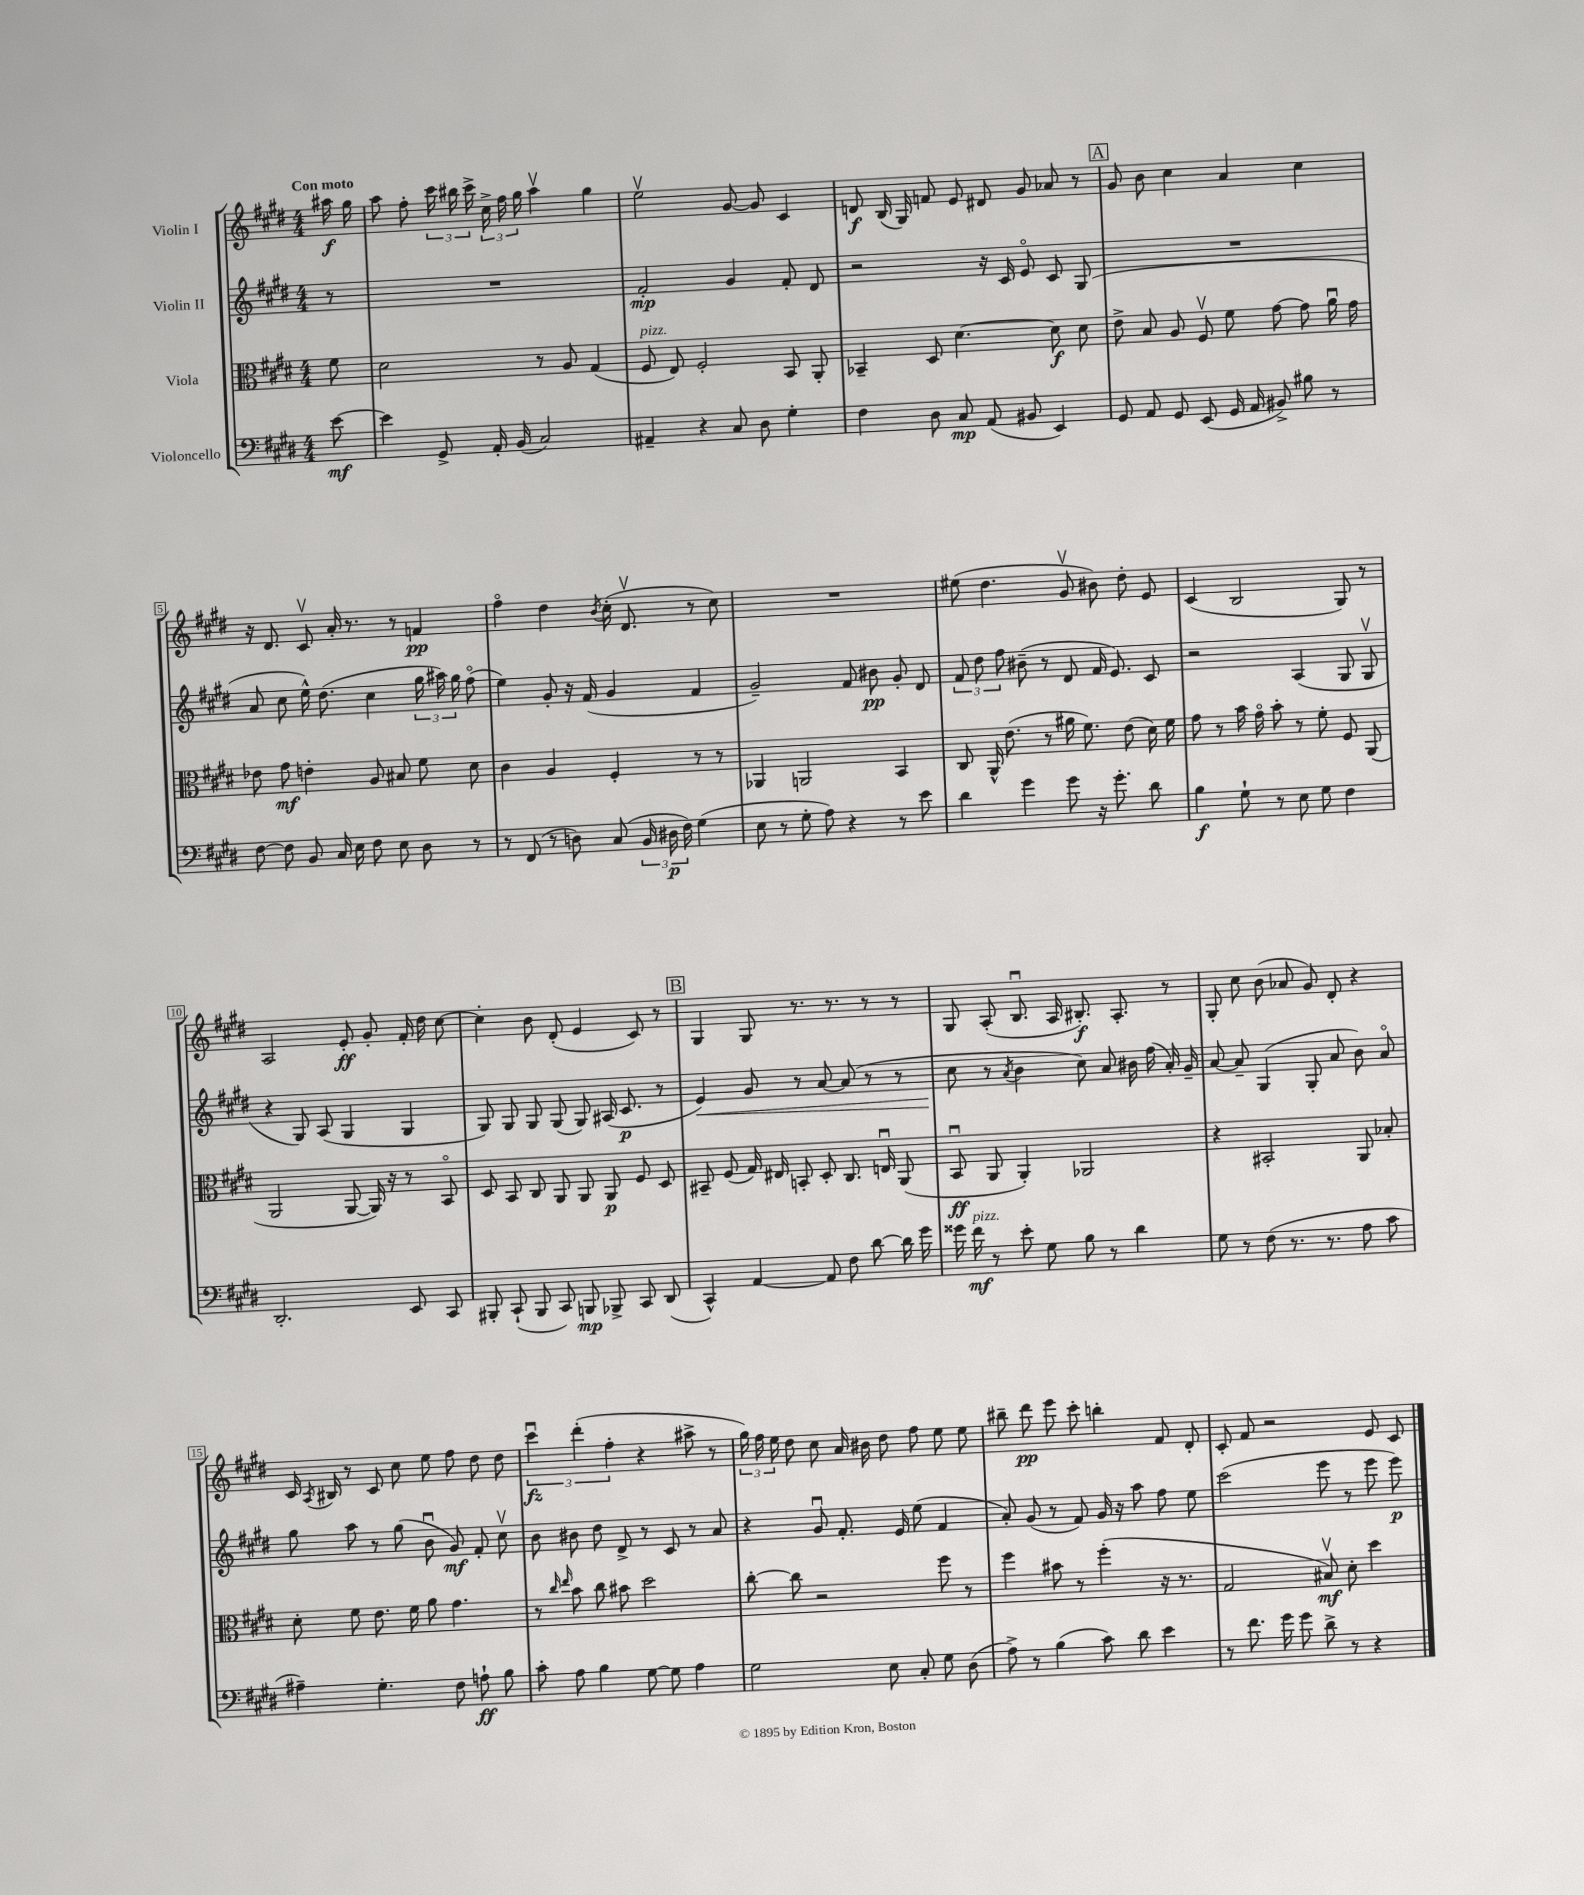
<<
\new StaffGroup <<
\new Staff = "s0" \with { instrumentName = "Violin I" } {
    \clef treble \key e \major \numericTimeSignature \time 4/4 \partial 8 \tempo "Con moto"
    \autoBeamOff ais''16\f gis''16 |
    a''8 fis''8-. \tuplet 3/2 { cis'''16 bis''16 cis'''16-> } \tuplet 3/2 { cis''16-> fis''16 gis''16 } a''4\upbow gis''4 |
    e''2\upbow gis'8~ gis'8 cis'4 |
    d'8\f b16( gis16) f'8 e'8 dis'8 gis'8 aes'8 r8 |
    \mark \markup { \box "A" } gis'8 b'8 cis''4 a'4 cis''4 |
    r16 dis'8. cis'8\upbow a'16-. r8. r8 f'4\pp |
    fis''4\flageolet dis''4 \acciaccatura { b'8 } cis''16-.( dis'8.\upbow r8 cis''8) |
    R1 |
    eis''8( dis''4. gis'8\upbow bis'8) dis''8-. e'8 |
    cis'4( b2 gis8) r8 |
    a2 e'8-.\ff gis'8-. fis'16-. dis''16 cis''8~ |
    cis''4-. b'8 dis'8-.( e'4 cis'8) r8 |
    \mark \markup { \box "B" } gis4 gis8 r8. r8. r8 r8 |
    gis8 a8-.( b8.\downbow a16 bis8.-.\f) a8.-. r8 |
    gis8-. cis''8 b'8( aes'8 gis'8) dis'8-. r4 |
    cis'16 \acciaccatura { a8 } bis16 r8 cis'8 cis''8 e''8 fis''8 dis''8 dis''8 |
    \tuplet 3/2 { cis'''4\downbow\fz dis'''4-.( fis''4-. } r4 ais''8-> r8 |
    \tuplet 3/2 { gis''16) fis''16 e''16 } dis''8 cis''8 a'16 bis'16 dis''8 fis''8 e''8 e''8 |
    bis''8-- dis'''8\pp e'''8 cis'''8-. b''4-. fis'8 dis'8-. |
    cis'8-. fis'8 r2 e'8 cis'8 \bar "|." |
}
\new Staff = "s1" \with { instrumentName = "Violin II" } {
    \clef treble \key e \major \numericTimeSignature \time 4/4 \partial 8
    \autoBeamOff r8 |
    R1 |
    fis'2-.\mp gis'4 fis'8-. dis'8 |
    r2 r16 cis'16 e'8\flageolet cis'8 gis8( |
    \mark \markup { \box "A" } R1 |
    a'8 cis''8 e''16-^) dis''8.( cis''4 \tuplet 3/2 { gis''16 ais''16) gis''16 } fis''8\flageolet( |
    e''4) gis'8-. r16 fis'16( gis'4 fis'4 |
    gis'2--) fis'8 bis'8\pp gis'8-. dis'8 |
    \tuplet 3/2 { fis'8 dis''8 fis''8 } bis'8--( r8 dis'8 fis'16 e'8.) cis'8 |
    r2 a4( gis8 gis8\upbow |
    r4 gis8) a8( gis4 gis4 |
    gis8) gis8 gis8 gis8( gis8) ais16( cis'8.\p r8 |
    \mark \markup { \box "B" } e'4\<) gis'8 r8 a'8~ a'8( r8 r8 |
    cis''8\! r8 \acciaccatura { a'8 } b'4 cis''8) a'8 bis'16 fis''16( a'16-.) gis'16-- |
    a'8~ a'8-- gis4( gis8-. a'8 b'8) a'8\flageolet |
    gis''8 a''8 r8 gis''8( b'8\downbow gis'8\mf) fis'8-. cis''8\upbow |
    b'8 bis'8 dis''8 dis'8-> r8 cis'8 r8 a'8 |
    r4 gis'8\downbow fis'8.-. e'16 e''8( fis'4 |
    a'8-.) gis'8( r8 fis'8) gis'16 r16 a''8 fis''8 e''8 |
    cis'''2( e'''8 r8 e'''8 e'''8\p) \bar "|." |
}
\new Staff = "s2" \with { instrumentName = "Viola" } {
    \clef alto \key e \major \numericTimeSignature \time 4/4 \partial 8
    \autoBeamOff fis'8 |
    dis'2 r8 a8 gis4( |
    fis8^\markup { \italic "pizz." } e8) fis2-. b,8 a,8-. |
    bes,4-- dis8 dis'4.~ dis'8\f dis'8 |
    \mark \markup { \box "A" } e'8-> b8 a8 fis8\upbow fis'8 gis'8~ gis'8 a'16\downbow gis'16 |
    ees'8 gis'8\mf e'4-. a8 bis8 fis'8 dis'8 |
    cis'4 a4 fis4-. r8 r8 |
    aes,4 a,2 b,4 |
    cis8 a,16-^ e'8.( r8 ais'16 fis'8.) e'8( dis'16) fis'16 |
    gis'8 r8 b'16 gis'16\flageolet b'8-. r8 fis'8-. fis8 a,8( |
    a,2 a,8~ a,16) r16 r8 b,8\flageolet |
    dis8 b,8 cis8 a,8 a,8 a,8\p fis8 dis8 |
    \mark \markup { \box "B" } bis,8-- fis8( gis16) eis16 b,8-. dis8-. cis8. e16\downbow a,8( |
    b,8\downbow\ff a,8 a,4-.) aes,2 |
    r4 bis,2-. a,8 bes8-. |
    dis'8-. fis'8 e'8. fis'16 a'8 gis'4. |
    r8 \grace { cis''16 e''16 } b'8 cis''8 bis'8 dis''2 |
    cis''8~-. cis''8 r2 fis''8 r8 |
    fis''4 bis'8 r8 fis''4-.( r16 r8. |
    gis2 bis8\upbow\mf) dis'8-. dis''4 \bar "|." |
}
\new Staff = "s3" \with { instrumentName = "Violoncello" } {
    \clef bass \key e \major \numericTimeSignature \time 4/4 \partial 8
    \autoBeamOff e'8~\mf |
    e'4 gis,8-> a,16-. b,16( cis2) |
    ais,4-- r4 cis8 dis8 gis4-. |
    fis4 dis8 cis8\mp a,8( bis,8 e,4) |
    \mark \markup { \box "A" } gis,8 a,8 gis,8 e,8( gis,16 a,16 bis,8->) bis8 r8 |
    fis8~ fis8 b,8 cis16 e16 fis8 e8 dis8 r8 |
    r8 fis,8( r8 d8) cis8( \tuplet 3/2 { b,16 dis16\p fis16) } gis4( |
    e8 r8 gis8-. a8) r4 r8 e'8 |
    dis'4 gis'4 gis'8 r16 gis'8.-. dis'8 |
    b4\f gis8-! r8 e8 gis8 fis4 |
    dis,2.-. e,8 cis,8 |
    bis,,8-. cis,8-!( bis,,8 cis,8) b,,8\mp bes,,8-> cis,8 dis,8( |
    \mark \markup { \box "B" } cis,4-^) a,4~ a,8 fis8 dis'8~ dis'16 gis'16 |
    gisis'16 fis'16\mf^\markup { \italic "pizz." } r8 e'8-. gis8 b8 r8 dis'4 |
    gis8 r8 fis8( r8. r8. a8 cis'8 |
    ais4--) gis4.-. fis8 a8-!\ff b8 |
    cis'8-. a8 b4 gis8~ gis8 a4 |
    gis2 e8 cis8-. gis8 dis8( |
    a8->) r8 b4( cis'8) dis'8 e'4 |
    r8 fis'8. gis'16 gis'8 dis'8-> r8 r4 \bar "|." |
}
>>
>>
\layout { \context { \Score \override BarNumber.stencil = #(make-stencil-boxer 0.1 0.3 ly:text-interface::print) } }
